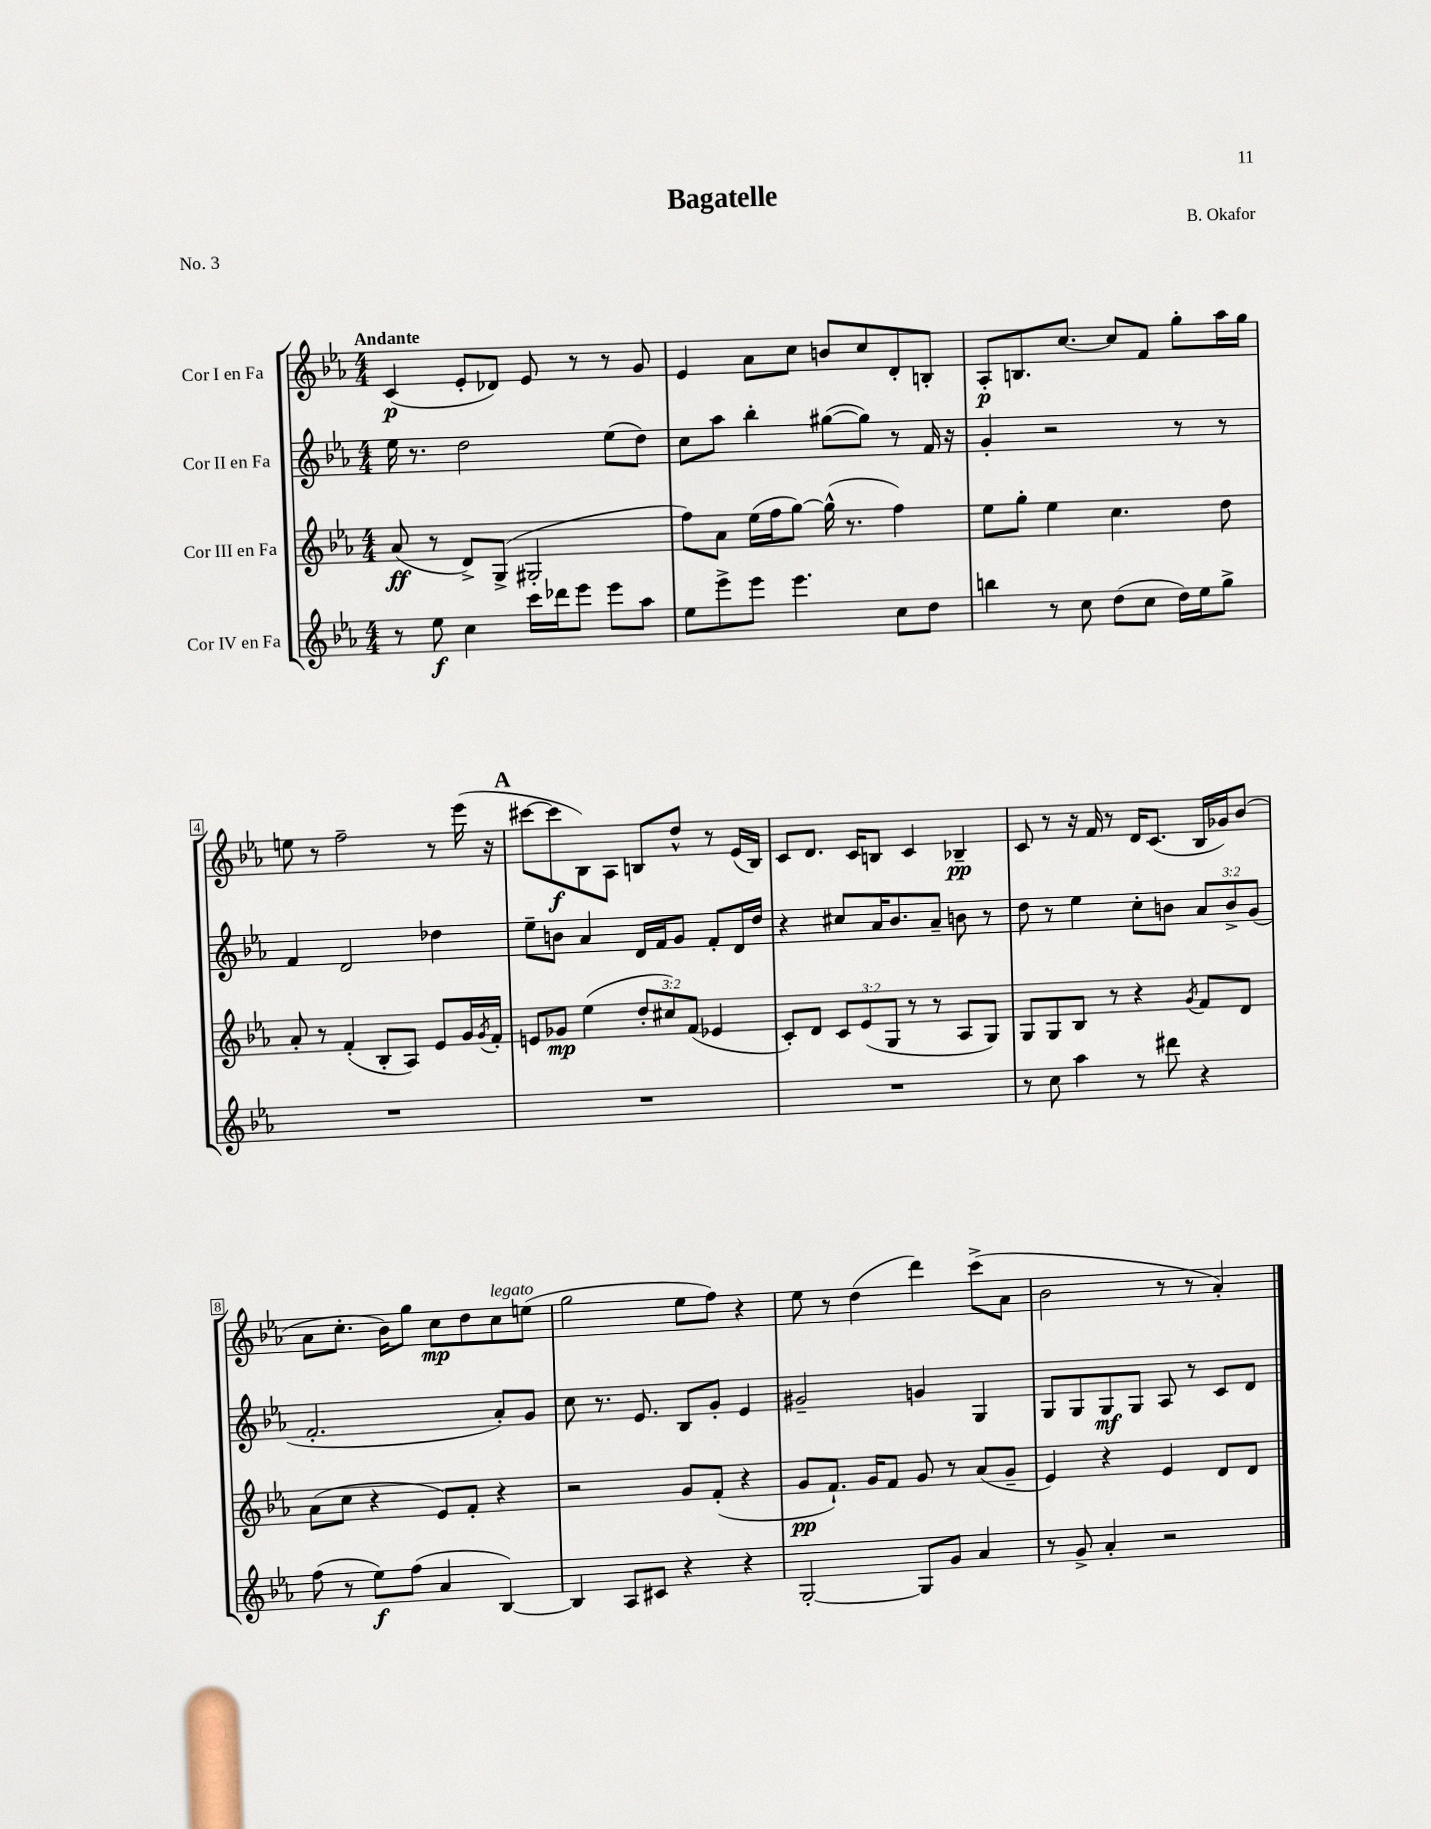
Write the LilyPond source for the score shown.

\header { title = "Bagatelle" composer = "B. Okafor" piece = "No. 3" }
<<
\new StaffGroup <<
\new Staff = "s0" \with { instrumentName = "Cor I en Fa" } {
    \clef treble \key ees \major \numericTimeSignature \time 4/4 \tempo "Andante"
    c'4\p( ees'8-. des'8) ees'8 r8 r8 g'8 |
    ees'4 aes'8 c''8 b'8 c''8 d'8-. b8-. |
    aes8-.\p b8. c''8.~ c''8 f'8 g''8-. aes''16 g''16 |
    e''8 r8 f''2-- r8 ees'''16( r16 |
    \mark \markup { \bold "A" } cis'''8~ cis'''8\f bes8) aes8 b8 d''8-^ r8 ees'16( b16) |
    c'8 d'8. c'16 b8 c'4 bes4--\pp |
    c'8 r8 r16 f'16 r8 d'16 c'8.( bes16 ges'16) bes'8( |
    aes'8 c''8.-. bes'16) g''8 c''8\mp d''8 c''8^\markup { \italic "legato" } e''8( |
    g''2 ees''8 f''8) r4 |
    ees''8 r8 d''4( d'''4) c'''8->( aes'8 |
    bes'2 r8 r8 aes'4-.) \bar "|." |
}
\new Staff = "s1" \with { instrumentName = "Cor II en Fa" } {
    \clef treble \key ees \major \numericTimeSignature \time 4/4 \override Staff.TupletNumber.text = #tuplet-number::calc-fraction-text
    ees''16 r8. d''2 ees''8( d''8) |
    c''8 aes''8 bes''4-. gis''8~( gis''8) r8 f'16 r16 |
    g'4-. r2 r8 r8 |
    f'4 d'2 des''4 |
    \mark \markup { \bold "A" } ees''8-- b'8 aes'4 d'16 f'16 g'8 f'8-. d'16 d''16 |
    r4 cis''8 aes'16 bes'8. aes'8-- b'8 r8 |
    d''8 r8 ees''4 c''8-. b'8 \tuplet 3/2 { aes'8 b'8-> g'8( } |
    f'2.-. aes'8-.) g'8 |
    c''8 r8. ees'8. bes8 g'8-. ees'4 |
    gis'2-- g'4 g4 |
    g8 g8 g8\mf g8 aes8 r8 c'8 d'8 \bar "|." |
}
\new Staff = "s2" \with { instrumentName = "Cor III en Fa" } {
    \clef treble \key ees \major \numericTimeSignature \time 4/4 \override Staff.TupletNumber.text = #tuplet-number::calc-fraction-text
    aes'8\ff( r8 d'8->) g8->( gis2-. |
    f''8) aes'8 ees''16( f''16 g''8~) g''16-^( r8. f''4) |
    ees''8 g''8-. ees''4 c''4. d''8 |
    aes'8-. r8 f'4-.( bes8-. aes8) ees'8 g'16 \acciaccatura { g'8 } f'16-. |
    \mark \markup { \bold "A" } e'8 ges'8\mp ees''4( \tuplet 3/2 { d''8-. cis''8) f'8( } ees'4 |
    c'8-.) d'8 \tuplet 3/2 { c'8 ees'8( g8 } r8 r8 aes8 g8) |
    g8 g8 bes8 r8 r4 \acciaccatura { g'8 } f'8 d'8 |
    aes'8( c''8 r4 ees'8) f'8-. r4 |
    r2 g'8 f'8-.( r4 |
    g'8\pp f'8.-!) g'16 f'8 g'8 r8 aes'8( g'8-- |
    ees'4) r4 ees'4 d'8 d'8 \bar "|." |
}
\new Staff = "s3" \with { instrumentName = "Cor IV en Fa" } {
    \clef treble \key ees \major \numericTimeSignature \time 4/4
    r8 ees''8\f c''4 c'''16 des'''16 ees'''8 ees'''8 aes''8 |
    ees''8 ees'''8-> ees'''8 ees'''4. c''8 d''8 |
    b''4 r8 c''8 d''8( c''8 d''16) ees''16 g''8-> |
    R1 |
    \mark \markup { \bold "A" } R1 |
    R1 |
    r8 c''8 aes''4 r8 dis'''8 r4 |
    f''8( r8 ees''8\f) f''8( aes'4 bes4~) |
    bes4 aes8 cis'8 r4 r4 |
    g2~-. g8 g'8 aes'4 |
    r8 g'8-> aes'4-. r2 \bar "|." |
}
>>
>>
\layout { \context { \Score \override BarNumber.stencil = #(make-stencil-boxer 0.1 0.3 ly:text-interface::print) } }
